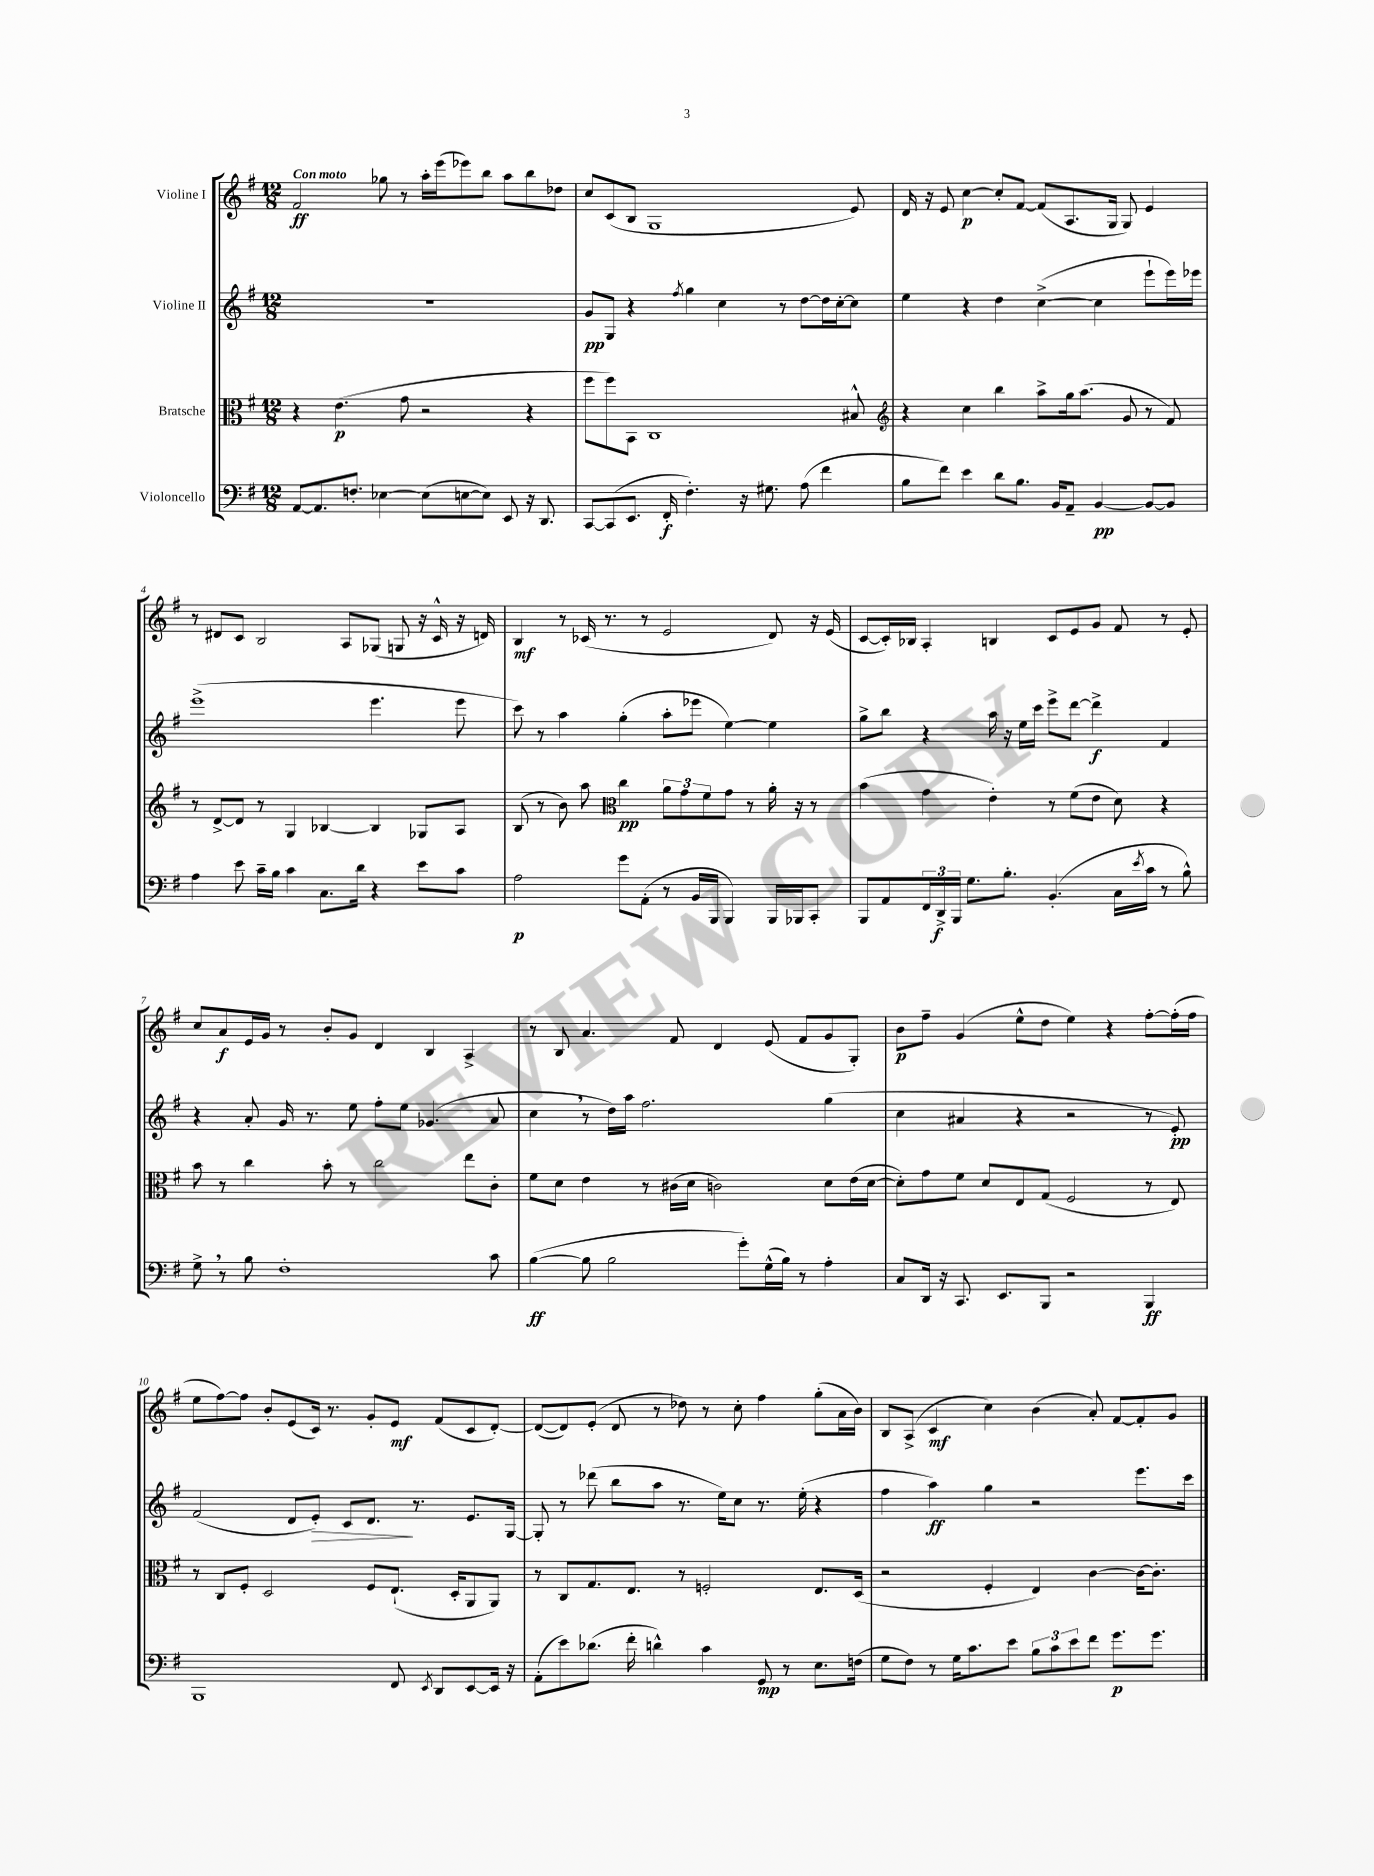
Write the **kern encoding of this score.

**kern	**dynam	**kern	**dynam	**kern	**dynam	**kern	**dynam
*part4	*part4	*part3	*part3	*part2	*part2	*part1	*part1
*staff4	*staff4	*staff3	*staff3	*staff2	*staff2	*staff1	*staff1
*I"Violoncello	*	*I"Bratsche	*	*I"Violine II	*	*I"Violine I	*
*clefF4	*	*clefC3	*	*clefG2	*	*clefG2	*
*k[f#]	*	*k[f#]	*	*k[f#]	*	*k[f#]	*
*M12/8	*	*M12/8	*	*M12/8	*	*M12/8	*
=1	=1	=1	=1	=1	=1	=1	=1
!	!	!	!	!	!	!LO:TX:a:B:t=Con moto	!
[8AA/L	.	4r	.	1.r	.	2f#/	ff
8.AA/]	.	.	.	.	.	.	.
.	.	(4.e\	p	.	.	.	.
8.Fn'/J	.	.	.	.	.	.	.
[4E-X\	.	.	.	.	.	8gg-X\	.
.	.	8g\	.	.	.	8r	.
(8E-\L]	.	2r	.	.	.	16aa'\LL	.
.	.	.	.	.	.	(16eee\J	.
[8En\	.	.	.	.	.	8eee-X\)	.
8E\J])	.	.	.	.	.	8bb\J	.
8EE/	.	.	.	.	.	8aa\L	.
16r	.	4r	.	.	.	8bb\	.
8.DD/	.	.	.	.	.	.	.
.	.	.	.	.	.	8dd-X\J	.
=2	=2	=2	=2	=2	=2	=2	=2
[8CC/L	.	8ff#\L	.	8g/L	pp	8cc/L	.
(8CC/]	.	8ff#\)	.	8G/J	.	(8c/	.
8.EE/J	.	8BB\J	.	4r	.	8B/J	.
.	.	1C	.	.	.	1G	.
16FF#'/	f	.	.	.	.	.	.
.	.	.	.	8qff#/	.	.	.
4.F#'\)	.	.	.	4gg\	.	.	.
.	.	.	.	4cc\	.	.	.
16r	.	.	.	.	.	.	.
8.G#X\	.	.	.	.	.	.	.
.	.	.	.	8r	.	.	.
(8A\	.	.	.	[8dd\L	.	.	.
4f#\	.	.	.	16dd\L]	.	.	.
.	.	.	.	[16cc'\J	.	.	.
.	.	8B#X^^/	.	8cc\J]	.	8e/)	.
=3	=3	=3	=3	=3	=3	=3	=3
*	*	*clefG2	*	*	*	*	*
8B\L	.	4r	.	4ee\	.	16d/	.
.	.	.	.	.	.	16r	.
8f#\J)	.	.	.	.	.	8e/	.
4e\	.	4cc\	.	4r	.	[4cc\	p
8d\L	.	4bb\	.	4dd\	.	8cc'/L]	.
8.B\J	.	.	.	.	.	[8f#/J	.
.	.	8aa^\L	.	([4cc^\	.	(8f#/L]	.
16BB/KL	.	.	.	.	.	.	.
8AA~/J	.	16gg\k	.	.	.	8.A/	.
.	.	(8.aa\J	.	.	.	.	.
[4BB/	pp	.	.	4cc\]	.	.	.
.	.	.	.	.	.	16G/Jk	.
.	.	8g/	.	.	.	8G/)	.
8BB/L_	.	8r	.	8eee`\L	.	4e/	.
8BB/J]	.	8f#/)	.	16eee\L)	.	.	.
.	.	.	.	16eee-X\JJ	.	.	.
!!LO:LB:g=z
=4	=4	=4	=4	=4	=4	=4	=4
4A\	.	8r	.	(1eee^	.	8r	.
.	.	[8d^/L	.	.	.	8d#X/L	.
8e\	.	8d/J]	.	.	.	8c/J	.
16c~\LL	.	8r	.	.	.	2B/	.
16B\JJ	.	.	.	.	.	.	.
4c\	.	4G/	.	.	.	.	.
8.C\L	.	[4B-X/	.	.	.	.	.
.	.	.	.	.	.	8A/L	.
16d\Jk	.	.	.	.	.	.	.
4r	.	4B-/]	.	4.eee\	.	(8G-X/J	.
.	.	.	.	.	.	8Gn/	.
8e\L	.	8G-X/L	.	.	.	16r	.
.	.	.	.	.	.	16c^^/	.
8c\J	.	8A/J	.	8eee\	.	16r	.
.	.	.	.	.	.	16dn/)	.
=5	=5	=5	=5	=5	=5	=5	=5
2A\	p	(8B/	.	8ccc\)	.	4B/	mf
.	.	8r	.	8r	.	.	.
.	.	8b\)	.	4aa\	.	8r	.
.	.	8aa\	.	.	.	(16c-X/	.
.	.	.	.	.	.	8.r	.
*	*	*clefC3	*	*	*	*	*
8g\L	.	4cc\	pp	(4gg'\	.	.	.
(8AA'\J	.	.	.	.	.	8r	.
8r	.	12a\L	.	8aa'\L	.	2e/	.
.	.	12g\	.	.	.	.	.
16BB/LL	.	.	.	8eee-X\J	.	.	.
.	.	12f#\	.	.	.	.	.
16BBB/JJ	.	.	.	.	.	.	.
4BBB/)	.	8g\J	.	[4ee\)	.	.	.
.	.	8r	.	.	.	.	.
16BBB/LL	.	16a'\	.	4ee\]	.	8d/)	.
16BBB-X/J	.	16r	.	.	.	.	.
8CC'/J	.	8r	.	.	.	16r	.
.	.	.	.	.	.	(16e/	.
=6	=6	=6	=6	=6	=6	=6	=6
8BBB/L	.	(4b\	.	8gg^\L	.	[8c/L	.
8AA/	.	.	.	8bb\J	.	16c'/L])	.
.	.	.	.	.	.	16B-X/JJ	.
24FF#/L	.	4g\	.	4r	.	4A'/	.
24DD^/	f	.	.	.	.	.	.
24BBB/JJ	.	.	.	.	.	.	.
8.G\L	.	.	.	.	.	.	.
.	.	4e'\)	.	16aa\	.	4Bn/	.
8.B'\J	.	.	.	16r	.	.	.
.	.	.	.	16ee\LL	.	.	.
.	.	.	.	16ccc\JJ	.	.	.
(4.BB'/	.	8r	.	8eee^\L	.	8c/L	.
.	.	(8f#\L	.	[8ddd\J	.	8e/	.
.	.	8e\J	.	4ddd^\]	f	8g/J	.
16C\LL	.	8d\)	.	.	.	8f#/	.
8qe/	.	.	.	.	.	.	.
16c\JJ	.	.	.	.	.	.	.
8r	.	4r	.	4f#/	.	8r	.
8B^^\)	.	.	.	.	.	8e'/	.
!!LO:LB:g=z
=7	=7	=7	=7	=7	=7	=7	=7
8G^,\	.	8b\	.	4r	.	8cc/L	.
8r	.	8r	.	.	.	8a/	f
8B\	.	4cc\	.	8a'/	.	16e/L	.
.	.	.	.	.	.	16g/JJ	.
1F#'	.	.	.	16g/	.	8r	.
.	.	.	.	8.r	.	.	.
.	.	8b'\	.	.	.	8b'/L	.
.	.	8r	.	8ee\	.	8g/J	.
.	.	2cc\	.	8ff#'\L	.	4d/	.
.	.	.	.	8ee\J	.	.	.
.	.	.	.	(4.g-X/	.	4B/	.
.	.	8ee\L	.	.	.	4A^/	.
8c\	.	8c'\J	.	8a/	.	.	.
=8	=8	=8	=8	=8	=8	=8	=8
([4B\	ff	8f#\L	.	4cc,\	.	8r	.
.	.	8d\J	.	.	.	8B/	.
8B\]	.	4e\	.	8r	.	4.a/	.
2B\	.	.	.	16dd\LL)	.	.	.
.	.	.	.	16aa\JJ	.	.	.
.	.	8r	.	2.ff#\	.	.	.
.	.	(16c#X\LL	.	.	.	8f#/	.
.	.	16d\JJ	.	.	.	.	.
.	.	2cn\)	.	.	.	4d/	.
8g'\L)	.	.	.	.	.	.	.
(16G^^\L	.	.	.	.	.	(8e/	.
16B\JJ)	.	.	.	.	.	.	.
8r	.	.	.	.	.	8f#/L	.
4A'\	.	8d\L	.	(4gg\	.	8g/	.
.	.	(16e\L	.	.	.	8G'/J)	.
.	.	[16d\JJ	.	.	.	.	.
=9	=9	=9	=9	=9	=9	=9	=9
8C/L	.	8d'\L])	.	4cc\	.	8b\L	p
16DD/Jk	.	8g\	.	.	.	8ff#~\J	.
16r	.	.	.	.	.	.	.
8.CC/	.	8f#\J	.	4a#X/	.	(4g/	.
.	.	8d/L	.	.	.	.	.
8.EE/L	.	.	.	.	.	.	.
.	.	8E/	.	4r	.	8ee^^\L	.
8BBB/J	.	(8G/J	.	.	.	8dd\J	.
2r	.	2F#/	.	2r	.	4ee\)	.
.	.	.	.	.	.	4r	.
4BBB/	ff	8r	.	8r	.	[8ff#'\L	.
.	.	8E/)	.	8e'/)	pp	(16ff#'\L]	.
.	.	.	.	.	.	16ff#\JJ	.
!!LO:LB:g=z
=10	=10	=10	=10	=10	=10	=10	=10
1BBB	.	8r	.	(2f#/	.	8ee\L	.
.	.	8C/L	.	.	.	[8ff#\)	.
.	.	8F#'/J	.	.	.	8ff#\J]	.
.	.	2D/	.	.	.	8b'/L	.
.	.	.	.	8d/L	.	(8e/	.
!	!	!	!	!	!LO:HP:b	!	!
.	.	.	.	8e'/J)	>	16c/Jk)	.
.	.	.	.	.	.	8.r	.
.	.	.	.	8c/L	.	.	.
.	.	8F#/L	.	8.d/J	.	8g'/L	.
8FF#/	.	(8.E`/J	.	.	.	8e/J	mf
.	.	.	.	8.r	]	.	.
8qEE/	.	.	.	.	.	.	.
8DD/L	.	.	.	.	.	(8f#/L	.
.	.	16D'/KL	.	.	.	.	.
[8EE/	.	8AA/	.	8.e/L	.	8c/	.
16EE/Jk]	.	8AA/J)	.	.	.	[8d'/J)	.
16r	.	.	.	[16G/Jk	.	.	.
=11	=11	=11	=11	=11	=11	=11	=11
(8AA'\L	.	8r	.	8G'/]	.	(8d/L_	.
8e\)	.	8C/L	.	8r	.	8d/])	.
(8.d-X\J	.	8.G/	.	(8ddd-X\	.	(8e'/J	.
.	.	.	.	8bb\L	.	8d/	.
16f#'\	.	8.E/J	.	.	.	.	.
4dn^^\)	.	.	.	8aa\J	.	8r	.
.	.	8r	.	8.r	.	8dd-X\)	.
4c\	.	2Fn'/	.	.	.	8r	.
.	.	.	.	16ee\KL)	.	.	.
.	.	.	.	8cc\J	.	8cc'\	.
8GG/	mp	.	.	8.r	.	4ff#\	.
8r	.	.	.	.	.	.	.
.	.	.	.	(16ee'\	.	.	.
8.E\L	.	8.E/L	.	4r	.	(8gg'\L	.
.	.	.	.	.	.	16a\L	.
(16Fn\Jk	.	(16D/Jk	.	.	.	16b\JJ)	.
=12	=12	=12	=12	=12	=12	=12	=12
8G\L	.	2r	.	4ff#\	.	8B/L	.
8F#\J)	.	.	.	.	.	(8A^/J	.
8r	.	.	.	4aa\)	ff	4c/	mf
16G\KL	.	.	.	.	.	.	.
8.c\	.	.	.	.	.	.	.
.	.	4F#'/	.	4gg\	.	4cc\)	.
8e\J	.	.	.	.	.	.	.
12B\L	.	4E/)	.	2r	.	(4b\	.
12c\	.	.	.	.	.	.	.
12e\	.	.	.	.	.	.	.
8f#\J	.	[4c\	.	.	.	8a'/)	.
8.g\L	p	.	.	.	.	[8f#/L	.
.	.	16c\KL_	.	8.eee\L	.	8f#'/]	.
8.g\J	.	8.c'\J]	.	.	.	.	.
.	.	.	.	.	.	8g/J	.
.	.	.	.	16ccc\Jk	.	.	.
==	==	==	==	==	==	==	==
*-	*-	*-	*-	*-	*-	*-	*-
